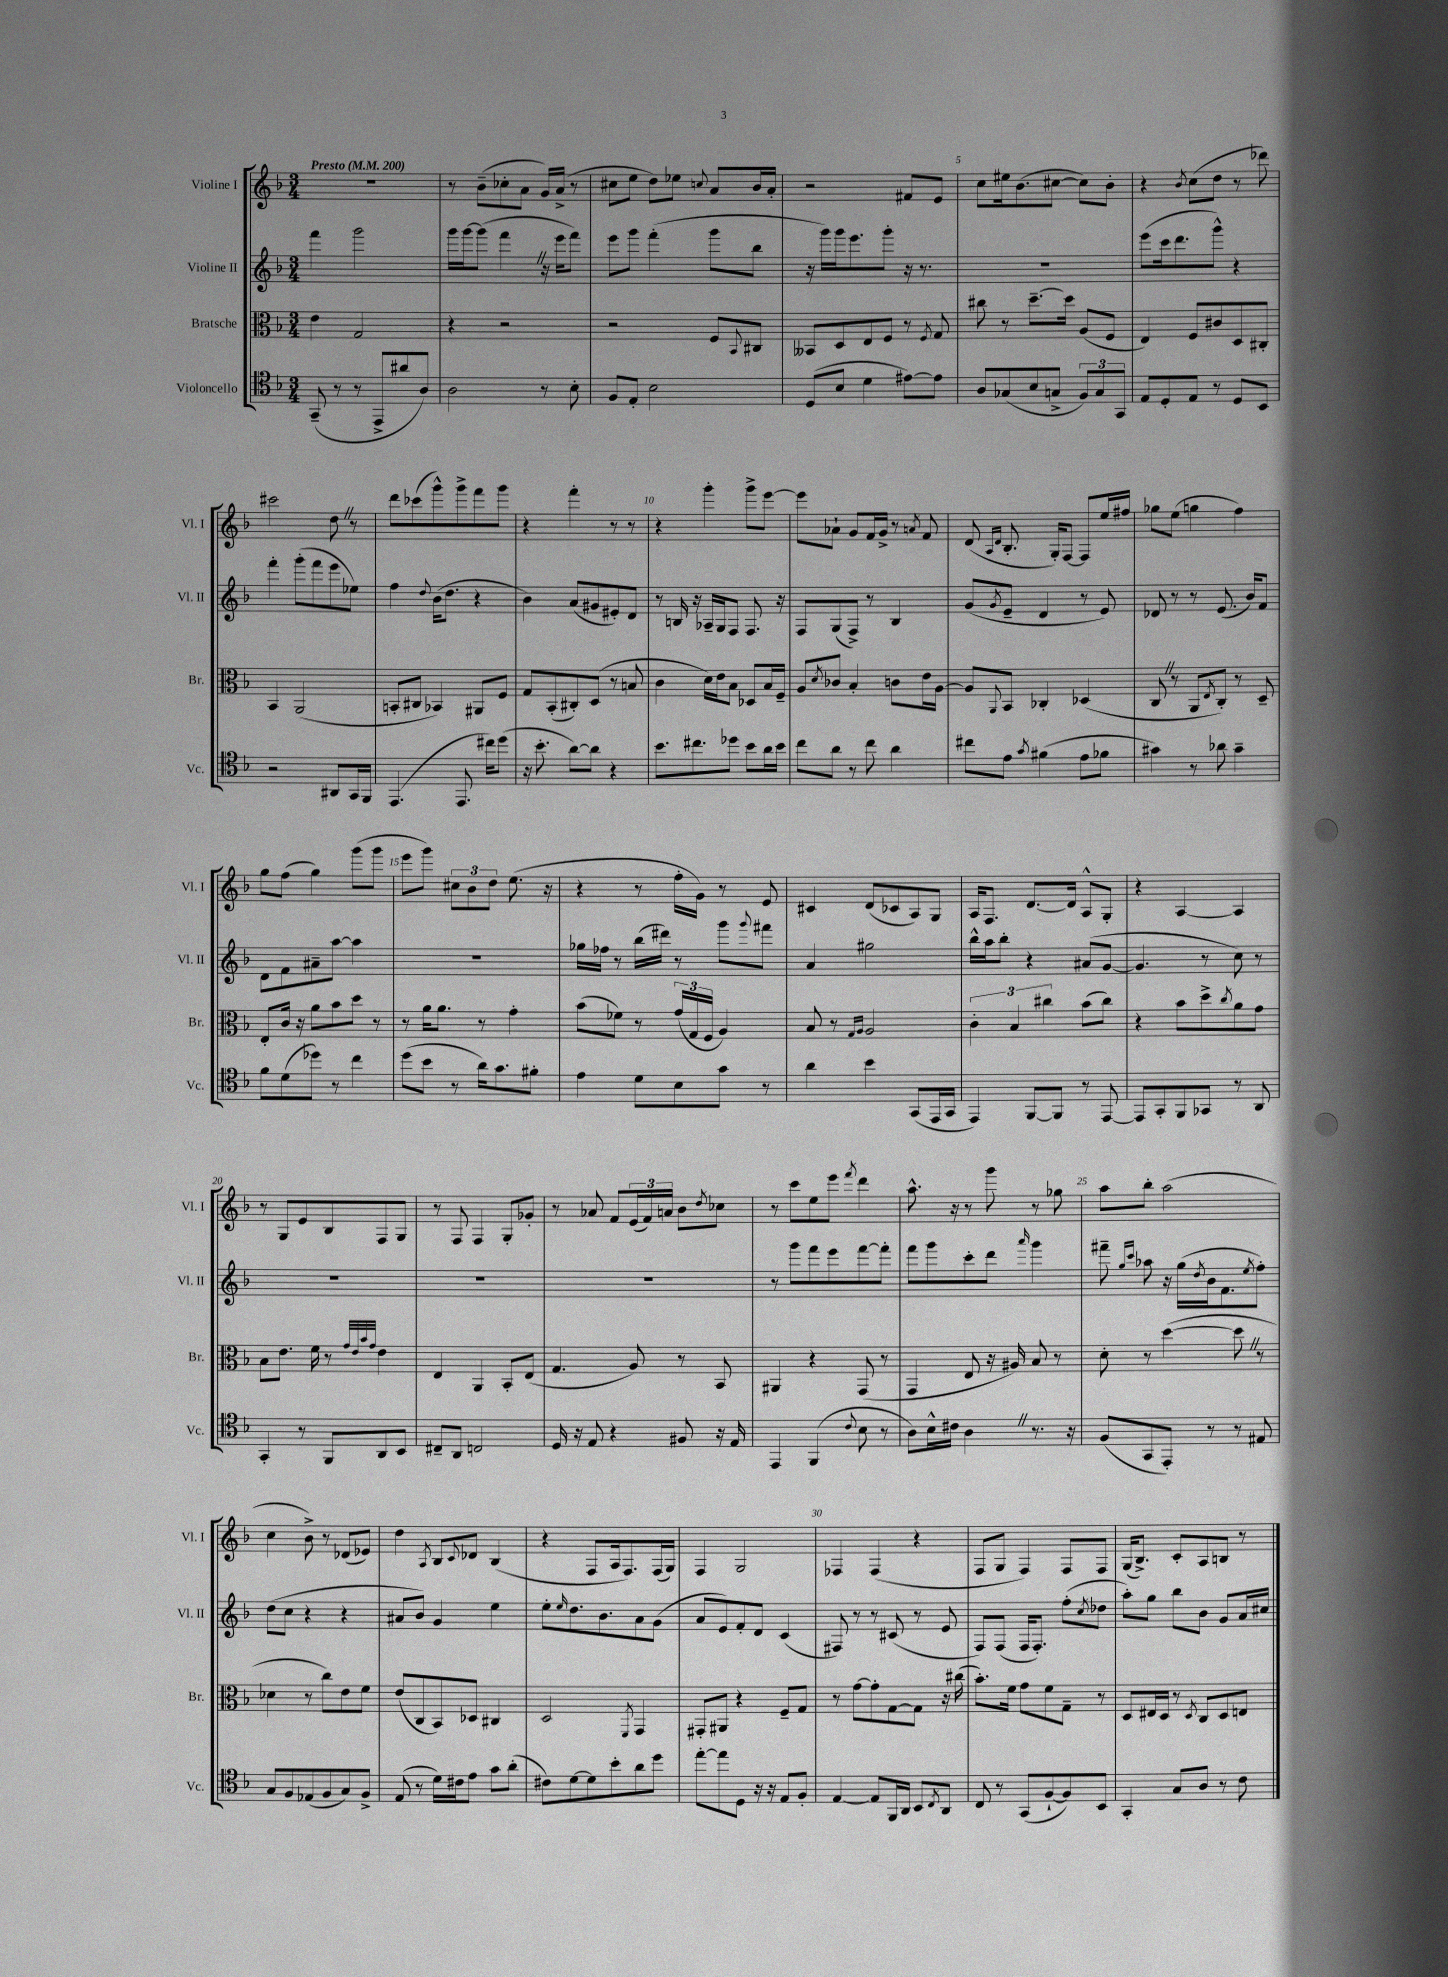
<<
\new StaffGroup <<
\new Staff = "s0" \with { instrumentName = "Violine I" shortInstrumentName = "Vl. I" } {
    \clef treble \key f \major \numericTimeSignature \time 3/4 \tempo "Presto" 4 = 200
    R2. |
    r8 bes'8--( ces''8-. a'8 g'16) a'16->( r8 |
    cis''8 e''8 d''8) ees''8 \appoggiatura { c''8 } a'8 bes'16 a'16-. |
    r2 fis'8 e'8 |
    c''8 eis''16 bes'8.( cis''8~ cis''8) bes'8-. |
    r4 \acciaccatura { bes'8 } c''8( d''8 r8 des'''8) |
    cis'''2 d''8 \once \override BreathingSign.text = \markup { \musicglyph "scripts.caesura.straight" } \breathe r8 |
    d'''8 ces'''8( g'''8-^) g'''8-> f'''8 g'''8 |
    r4 f'''4-. r8 r8 |
    r4 g'''4-. g'''8-> e'''8~ |
    e'''8 aes'8-! g'8 f'16 g'16-> r8 \acciaccatura { a'8 } f'8 |
    d'8( \grace { a16 d'16 } bes8.-. g16-.) f8~ f8 e''16 fis''16 |
    ges''8 e''8( g''4 f''4) |
    g''8 f''8( g''4) g'''8( g'''8 |
    e'''8 g'''8) \tuplet 3/2 { cis''8 bes'8 d''8 } e''8.( r16 |
    r4 r8 f''16-. g'16) r8 e'8 |
    cis'4 d'8( ces'8 a8) g8 |
    a16 f8. d'8.~ d'16 a8-^ g8-. |
    r4 a4~ a4 |
    r8 g8 e'8 bes8 f8 g8 |
    r8 f8 f4 g8-. ges'8-. |
    r8 aes'8 f'8 \tuplet 3/2 { e'16( f'16) a'16 } bes'8 \acciaccatura { d''8 } ces''8 |
    r8 c'''8 e''8 e'''8 \acciaccatura { f'''8 } d'''4 |
    a''8.-^ r16 r8 g'''8 r8 ges''8 |
    a''8 bes''8-. a''2( |
    c''4 bes'8->) r8 des'8( ees'8) |
    d''4 \acciaccatura { a8 } bes8 \appoggiatura { c'8 } des'8 bes4( |
    r4 f8 a16 f8.) f16( g16) |
    f4 g2 |
    fes4 fes4( r4 |
    f8 g8 f4) f8 f8 |
    g16( bes8.->) c'8-. a8 b8 r8 \bar "|." |
}
\new Staff = "s1" \with { instrumentName = "Violine II" shortInstrumentName = "Vl. II" } {
    \clef treble \key f \major \numericTimeSignature \time 3/4
    f'''4 g'''2 |
    g'''16 g'''16~ g'''8( f'''4 \once \override BreathingSign.text = \markup { \musicglyph "scripts.caesura.straight" } \breathe r16 e'''16 f'''8) |
    e'''8 g'''8 f'''4-.( g'''8 bes''8 |
    r16 g'''16) g'''16 e'''8. g'''8-. r16 r8. |
    R2. |
    e'''8( c'''16 d'''8. g'''8-^) r4 |
    f'''4-. g'''8-.( f'''8 e'''8 ees''8) |
    f''4 \appoggiatura { d''8 } bes'16( d''8. r4 |
    bes'4) a'8( gis'8 eis'8-.) d'8 |
    r8 b16 r16 aes16-- g16 f8 f8. r16 |
    f8 g8( f8->) r8 bes4 |
    g'8( \acciaccatura { g'8 } e'8-- d'4 r8 e'8) |
    des'8 r8 r8 e'8.( bes'16) f'8 |
    d'8 f'8 ais'8-- a''8~ a''4 |
    R2. |
    ges''16 fes''16 r8 bes''16( dis'''16) r8 g'''8 \appoggiatura { g'''8 } fis'''8 |
    a'4 gis''2 |
    bes''16-^ a''16 bes''8-. r4 ais'8( g'8~ |
    g'4. r8 c''8) r8 |
    R2. |
    R2. |
    R2. |
    r8 g'''8 f'''8 e'''8 f'''8~ f'''8-. |
    f'''8 g'''8 c'''8-. d'''8 \grace { a'''16 } g'''4 |
    fis'''8-- \grace { g''16 c'''16 } aes''8 r16 g''16( \acciaccatura { d''8 } bes'16 f'8. \acciaccatura { e''8 } f''8-.) |
    d''8( c''8 r4 r4 |
    ais'8 bes'8) g'4 e''4 |
    e''8-. \grace { e''16 } d''8. bes'8. a'8 g'8( |
    a'8 e'8) f'8-. d'8 c'4( |
    fis8) r8 r8 cis'8( r8 e'8 |
    f8) f8( f16 f8.-.) f''8-.( \acciaccatura { c''8 } des''8 |
    a''8-.) g''8 bes''8 bes'8 g'8 a'16 cis''16 \bar "|." |
}
\new Staff = "s2" \with { instrumentName = "Bratsche" shortInstrumentName = "Br." } {
    \clef alto \key f \major \numericTimeSignature \time 3/4
    e'4 g2 |
    r4 r2 |
    r2 f8 \appoggiatura { bes,8 } cis8 |
    beses,8 d8 e8 f8 r8 \acciaccatura { f8 } g8 |
    cis''8 r8 d''8.~-- d''16 a8( f8 |
    e4) f8 cis'8 d8 cis8-. |
    bes,4 a,2( |
    b,8-. cis8 bes,4) ais,8 f8 |
    g8 bes,8-.( cis8-.) d8( r8 b8 |
    c'4 d'16) e'16 bes8 des8 bes16 f16-- |
    a8 \acciaccatura { d'8 } ces'8 bes4-. c'8 e'16 a16~ |
    a8 \appoggiatura { a,8 } bes,8 ces4-. des4( |
    c8 \once \override BreathingSign.text = \markup { \musicglyph "scripts.caesura.straight" } \breathe r8 a,8 \acciaccatura { e8 } c8-.) r8 d8-- |
    e8-. c'16 r16 a'8 bes'8 d''8 r8 |
    r8 a'16 a'8. r8 g'4-. |
    bes'8( fes'8) r8 \tuplet 3/2 { g'16( g16 f16 } a4) |
    bes8 r8 \grace { g16 a16 } a2 |
    \tuplet 3/2 { c'4-. bes4 cis''4 } bes'8( cis''8) |
    r4 bes'8 d''8-> \acciaccatura { c''8 } a'8 g'8 |
    bes8 e'8. f'16 r8 \grace { g'32 e'32 bes'32 g'32 } e'4 |
    e4 a,4 bes,8-. e8( |
    g4. a8) r8 bes,8 |
    ais,4 r4 g,8( r8 |
    g,4 e8 r16 ais16) bes8 r8 |
    d'8-. r8 d''4~( d''8 \once \override BreathingSign.text = \markup { \musicglyph "scripts.caesura.straight" } \breathe r8 |
    des'4 r8 c''8) e'8 f'8 |
    e'8( c8 bes,8) des8 cis4 |
    d2 \acciaccatura { f,8 } g,4 |
    gis,8-. ais,8 r4 f8-- g8 |
    r8 g'8~ g'8-. g8~ g8 r16 cis''16( |
    bes'8.-.) f'16 g'8 f'8 g8-- r8 |
    d8 eis16 d16 r8 \acciaccatura { d8 } c8 d8 e8 \bar "|." |
}
\new Staff = "s3" \with { instrumentName = "Violoncello" shortInstrumentName = "Vc." } {
    \clef tenor \key f \major \numericTimeSignature \time 3/4
    g,8--( r8 r8 e,8-> ais'8 a8) |
    a2 r8 bes8-. |
    f8 e8-. bes2 |
    d8( bes8 d'4 eis'8~) eis'8 |
    a8 ges8( bes8 g8-> \tuplet 3/2 { f8) g8 g,8 } |
    e8 d8-. e8 r8 d8 bes,8 |
    r2 ais,8 g,16 f,16 |
    e,4.( e,8. cis''16) d''8( |
    r16 bes'8.-. a'8~) a'8 r4 |
    bes'8. cis''8. des''8 bes'8 a'16 bes'16 |
    c''8 a'8 r8 c''8 a'4 |
    cis''8 e'8 \acciaccatura { g'8 } fis'4( e'8 fes'8 |
    gis'4) r8 aes'8 gis'4-- |
    f'8 d'8( des''8) r8 c''4 |
    d''8( bes'8 r8 a'16) g'8. fis'8-. |
    e'4 d'8 bes8 g'8 r8 |
    a'4 bes'4 g,8( e,16 g,16 |
    e,4) f,8~ f,8 r8 e,8~ |
    e,8 g,8-. f,8 ges,8 r8 a,8 |
    g,4-. r8 f,8 a,8 bes,8 |
    cis8-- a,8 c2 |
    d16 r16 e8 r4 fis8 r16 e16 |
    e,4 f,4( \appoggiatura { c'8 } bes8 r8 |
    a8) bes16-^ cis'16 a4 \once \override BreathingSign.text = \markup { \musicglyph "scripts.caesura.straight" } \breathe r8. r16 |
    f8( g,8 e,8-.) r8 r8 eis8 |
    g8 f8 ees8( f8 g8) f8-> |
    e8( r8 d'16) cis'16 e'8 g'8 a'8-.( |
    cis'8) d'8~ d'8 bes'8-. a'8 d''8 |
    e''8~-. e''8 d8 r16 r16 e8 f8-. |
    e4~ e8 f,16 a,16 bes,8 \acciaccatura { c8 } a,8 |
    c8 r8 g,8( f8~-! f8) bes,8 |
    g,4-. g8 a8 r8 c'8 \bar "|." |
}
>>
>>
\layout { \context { \Score \override BarNumber.break-visibility = ##(#f #t #t) barNumberVisibility = #(every-nth-bar-number-visible 5) } }
